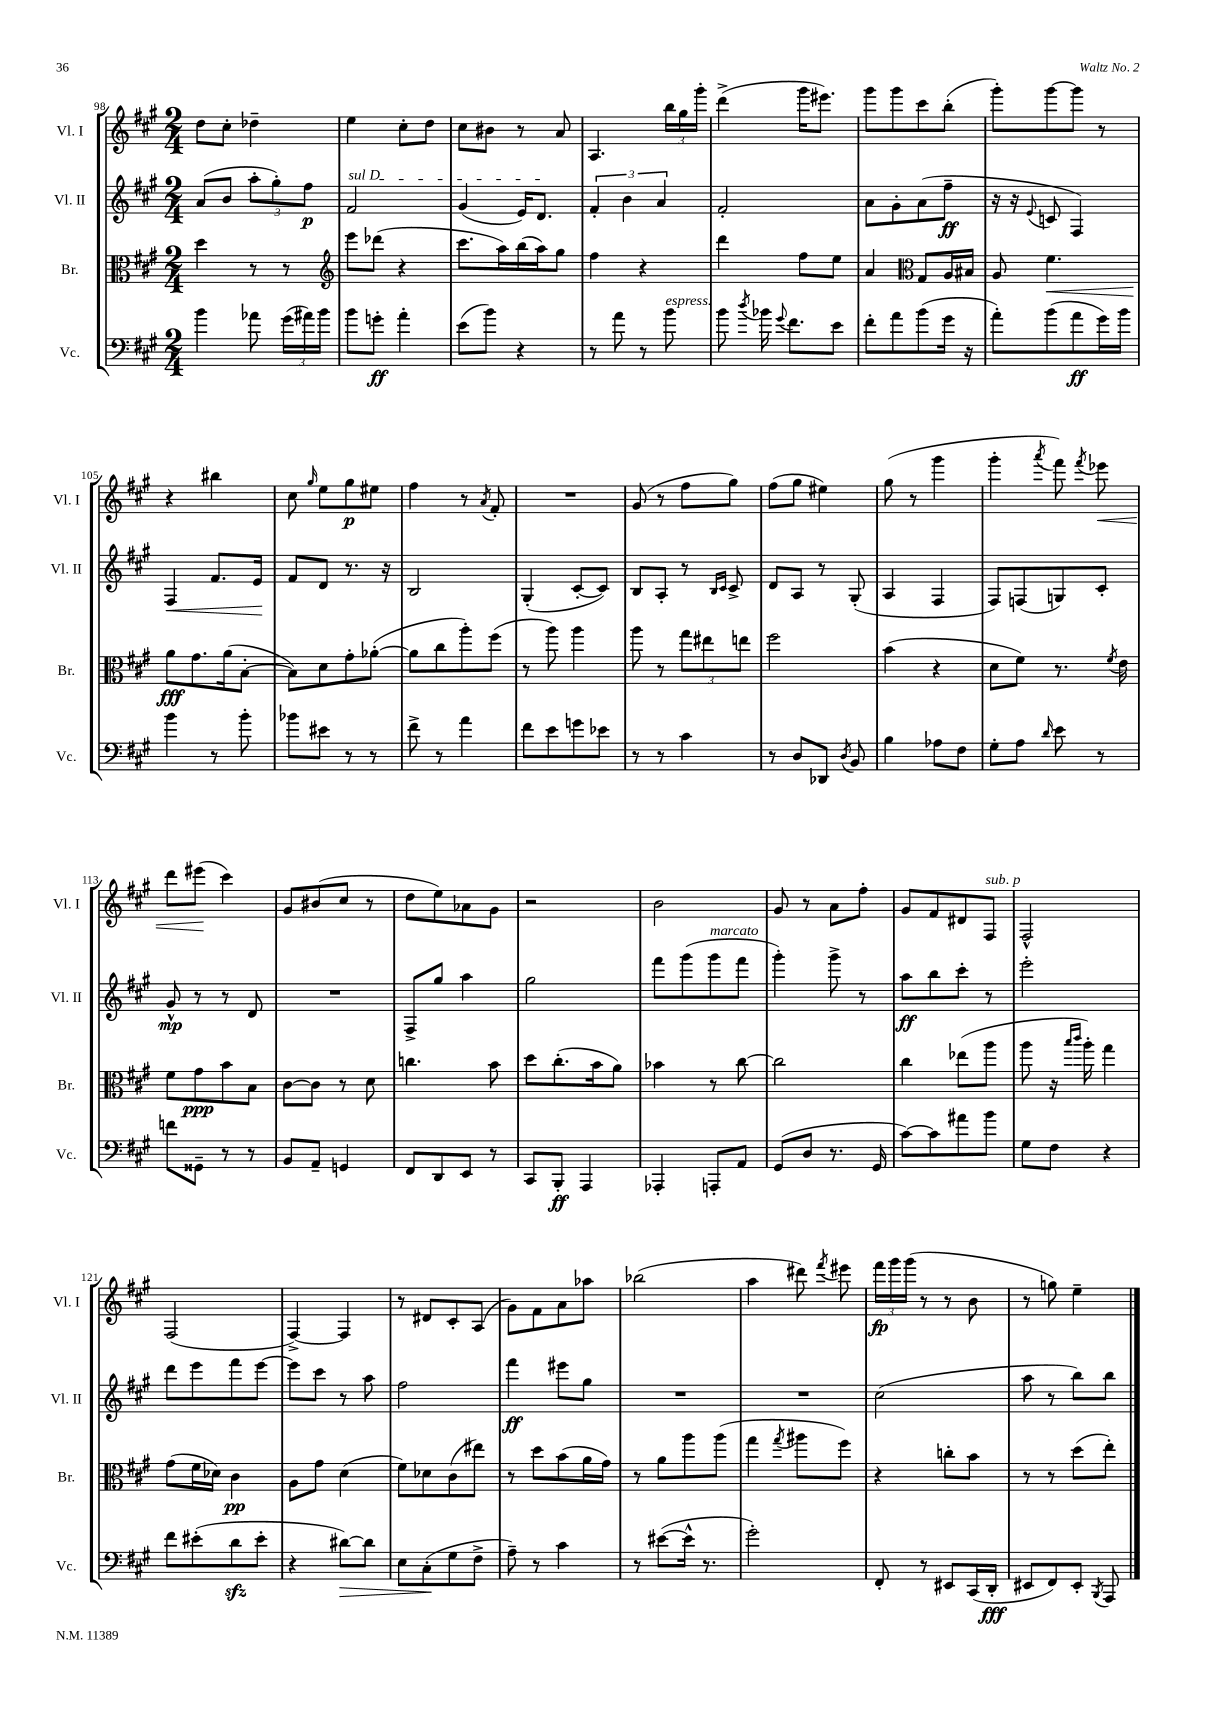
<<
\new StaffGroup <<
\new Staff = "s0" \with { instrumentName = "Vl. I" shortInstrumentName = "Vl. I" } {
    \clef treble \key a \major \numericTimeSignature \time 2/4
    \autoBeamOff d''8[ cis''8]-. des''4-- |
    e''4 cis''8[-. d''8] |
    cis''8[ bis'8] r8 a'8 |
    a4. \tuplet 3/2 { b''16[ gis''16 gis'''16]-. } |
    d'''4->( gis'''16[ eis'''8.]) |
    gis'''8[ gis'''8 cis'''8 b''8]-.( |
    gis'''8[-.) gis'''8~ gis'''8] r8 |
    r4 bis''4 |
    cis''8 \grace { gis''16 } e''8[ gis''8\p eis''8] |
    fis''4 r8 \acciaccatura { a'8 } fis'8-. |
    R2 |
    gis'8( r8 fis''8[ gis''8]) |
    fis''8[( gis''8] eis''4) |
    gis''8( r8 gis'''4 |
    gis'''4-. \acciaccatura { a'''8 } fis'''8) \acciaccatura { fis'''8 } ees'''8\< |
    d'''8[ eis'''8]\!( cis'''4) |
    gis'8[ bis'8( cis''8] r8 |
    d''8[ e''8) aes'8 gis'8] |
    r2 |
    b'2 |
    gis'8 r8 a'8[ fis''8]-. |
    gis'8[ fis'8 dis'8 fis8]^\markup { \italic "sub. p" } |
    fis2-^ |
    fis2( |
    fis4~->) fis4 |
    r8 dis'8[ cis'8-. a8]( |
    gis'8[) fis'8 a'8 aes''8] |
    bes''2( |
    a''4 dis'''8) \acciaccatura { fis'''8 } eis'''8 |
    \tuplet 3/2 { fis'''16[\fp gis'''16 gis'''16]( } r8 r8 b'8 |
    r8 g''8) e''4-- \bar "|." |
}
\new Staff = "s1" \with { instrumentName = "Vl. II" shortInstrumentName = "Vl. II" } {
    \clef treble \key a \major \numericTimeSignature \time 2/4
    \autoBeamOff a'8[( b'8] \tuplet 3/2 { a''8[-. gis''8-.) fis''8]\p } |
    \once \override TextSpanner.bound-details.left.text = \markup { \italic "sul D" } fis'2\startTextSpan |
    gis'4( e'16[) d'8.]\stopTextSpan |
    \tuplet 3/2 { fis'4-. b'4 a'4 } |
    fis'2-. |
    a'8[ gis'8-. a'8( fis''8]--\ff |
    r16 r16 \appoggiatura { e'8 } c'8 fis4) |
    fis4\< fis'8.[ e'16]\! |
    fis'8[ d'8] r8. r16 |
    b2 |
    gis4-.( cis'8[~-. cis'8]) |
    b8[ a8]-. r8 \grace { b16[ cis'16] } cis'8-> |
    d'8[ a8] r8 gis8-.( |
    a4 fis4 |
    fis8[) f8( g8) cis'8]-. |
    gis'8-^\mp r8 r8 d'8 |
    R2 |
    fis8[-> gis''8] a''4 |
    gis''2 |
    fis'''8[ gis'''8( gis'''8^\markup { \italic "marcato" } fis'''8] |
    gis'''4-.) gis'''8-> r8 |
    a''8[\ff b''8 cis'''8]-. r8 |
    e'''2-. |
    d'''8[ e'''8 fis'''8 e'''8]~ |
    e'''8[ cis'''8] r8 a''8 |
    fis''2 |
    fis'''4\ff eis'''8[ gis''8] |
    R2 |
    R2 |
    cis''2( |
    a''8 r8 b''8[) b''8] \bar "|." |
}
\new Staff = "s2" \with { instrumentName = "Br." shortInstrumentName = "Br." } {
    \clef alto \key a \major \numericTimeSignature \time 2/4
    \autoBeamOff d''4 r8 r8 |
    \clef treble e'''8[ des'''8]( r4 |
    cis'''8.[ a''16) b''16( a''16) gis''8] |
    fis''4 r4 |
    d'''4 fis''8[ e''8] |
    a'4 \clef alto gis8[ a16 bis16] |
    a8 fis'4.\< |
    a'8[\fff\! gis'8. a'16( b8]~-. |
    b8[) d'8 gis'8-. aes'8]~-.( |
    aes'8[ cis''8 a''8-.) fis''8]( |
    r8 a''8) a''4 |
    a''8 r8 \tuplet 3/2 { gis''8[ eis''8 e''8] } |
    fis''2 |
    b'4( r4 |
    d'8[ fis'8]) r8. \acciaccatura { fis'8 } e'16 |
    fis'8[ gis'8\ppp b'8 b8] |
    cis'8[~ cis'8] r8 d'8 |
    c''4. b'8 |
    d''8[ cis''8.-.( b'16 a'8]) |
    bes'4 r8 cis''8~ |
    cis''2 |
    cis''4 ees''8[( a''8] |
    a''8 r16 \grace { b''16[ cis'''16] } a''16-.) gis''4 |
    gis'8[( fis'16 des'16]) cis'4\pp |
    a8[ gis'8] d'4( |
    fis'8[) des'8 cis'8( eis''8]) |
    r8 d''8[ b'8( a'16 gis'16]) |
    r8 a'8[ a''8 a''8]( |
    gis''4 \acciaccatura { gis''8 } ais''8[ fis''8]) |
    r4 c''8[-. b'8] |
    r8 r8 d''8[( e''8]-.) \bar "|." |
}
\new Staff = "s3" \with { instrumentName = "Vc." shortInstrumentName = "Vc." } {
    \clef bass \key a \major \numericTimeSignature \time 2/4
    \autoBeamOff b'4 aes'8 \tuplet 3/2 { gis'16[( ais'16) b'16] } |
    b'8[ g'8]-.\ff a'4-. |
    e'8[( b'8]) r4 |
    r8 a'8 r8 b'8^\markup { \italic "espress." } |
    b'8 \acciaccatura { d''8 } bes'16 \appoggiatura { gis'8 } fis'8.[ e'8] |
    fis'8[-. a'8 b'8( gis'16] r16 |
    a'8[-.) b'8( a'8\ff gis'16) b'16] |
    b'4 r8 b'8-. |
    bes'8[ eis'8] r8 r8 |
    fis'8-> r8 a'4 |
    fis'8[ e'8 g'8 ees'8] |
    r8 r8 cis'4 |
    r8 d8[ des,8] \acciaccatura { d8 } b,8 |
    b4 aes8[ fis8] |
    gis8[-. a8] \grace { d'16 } e'8 r8 |
    f'8[ gisis,8]-- r8 r8 |
    b,8[ a,8]-- g,4 |
    fis,8[ d,8 e,8] r8 |
    cis,8[ b,,8]-.\ff a,,4 |
    aes,,4-. a,,8[-. a,8] |
    gis,8[( d8] r8. gis,16 |
    cis'8[~) cis'8 ais'8 b'8] |
    gis8[ fis8] r4 |
    fis'8[ eis'8-.( d'8\sfz eis'8]-. |
    r4 dis'8[~\>) dis'8] |
    e8[ cis8-.\!( gis8 fis8]-> |
    a8--) r8 cis'4 |
    r8 eis'8[~( eis'16]-^ r8. |
    gis'2-.) |
    fis,8-. r8 eis,8[ cis,16( d,16]-.\fff |
    eis,8[ fis,8) eis,8]-. \acciaccatura { b,,8 } a,,8 \bar "|." |
}
>>
>>
\layout { \context { \Score currentBarNumber = #98 } }
